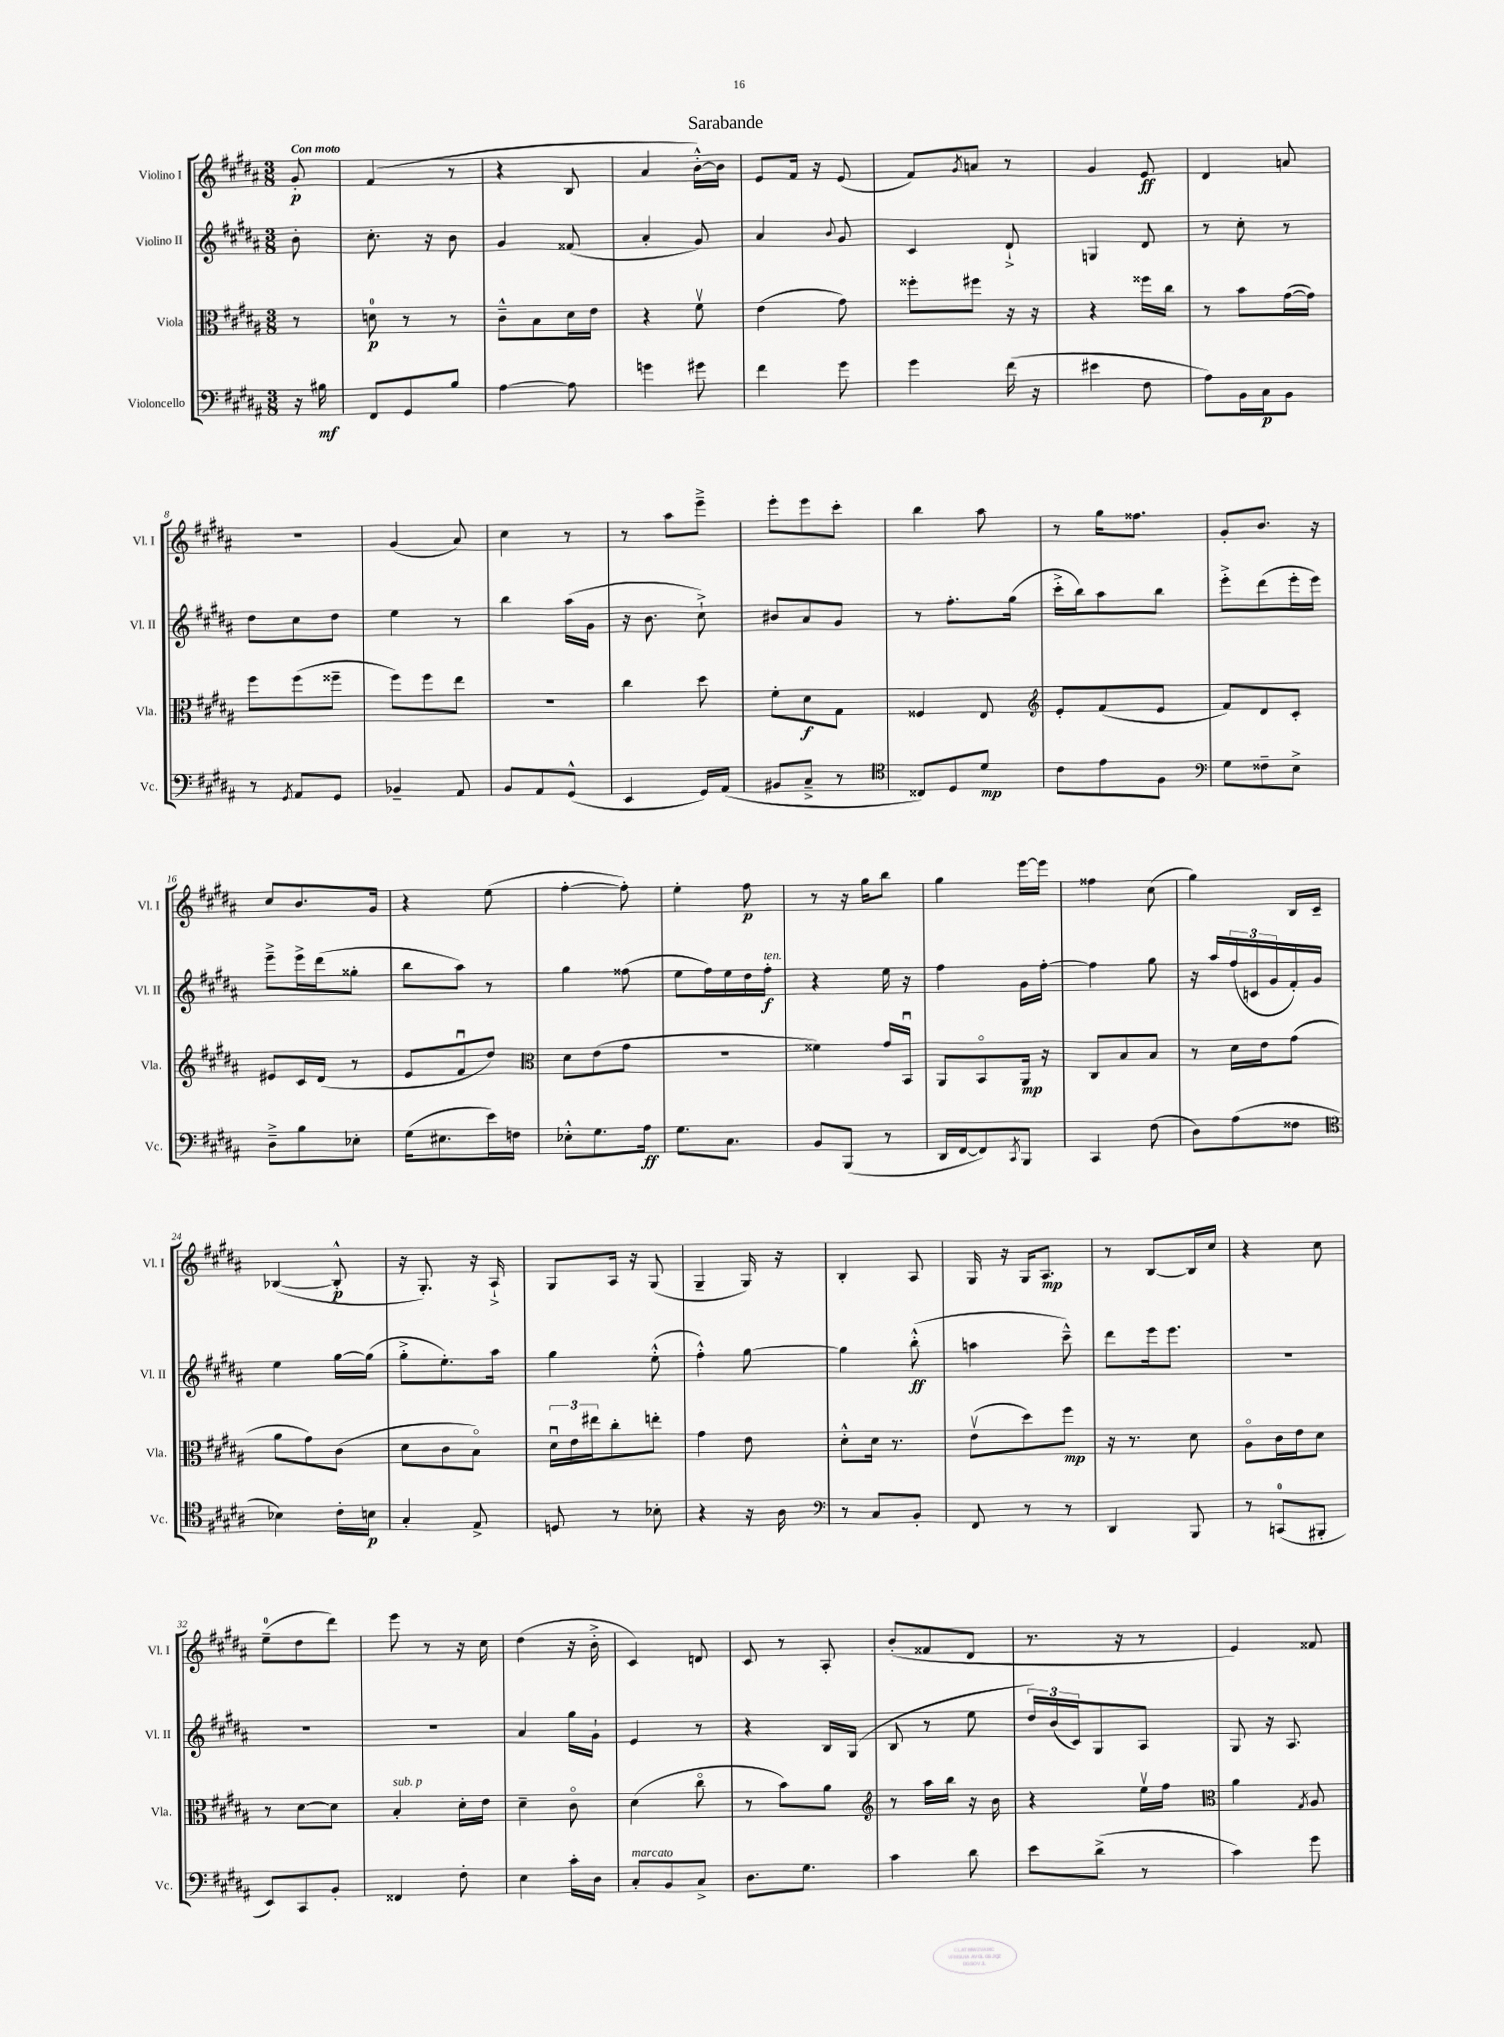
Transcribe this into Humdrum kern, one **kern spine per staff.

**kern	**kern	**kern	**kern
*staff4	*staff3	*staff2	*staff1
*clefF4	*clefC3	*clefG2	*clefG2
*k[f#c#g#d#a#]	*k[f#c#g#d#a#]	*k[f#c#g#d#a#]	*k[f#c#g#d#a#]
*M3/8	*M3/8	*M3/8	*M3/8
16r	8r	8b'	8g#'
16B#	.	.	.
=	=	=	=
8FF#	8d	8.cc#'	(4f#
8GG#	8r	.	.
.	.	16r	.
8B	8r	8b	8r
=	=	=	=
[4A#	8c#~^^	4g#	4r
.	8B	.	.
8A#]	16d#	(8f##	8B
.	16e	.	.
=	=	=	=
4g	4r	4a#'	4a#
8g#	8f#v	8g#)	[16b'^^)
.	.	.	16b]
=	=	=	=
4f#	(4e	4a#	8e
.	.	.	16f#
.	.	.	16r
.	.	8qqb	.
8g#	8g#)	8g#	(8e
=	=	=	=
4g#	8ff##'	4c#	8f#)
.	.	.	8qg#
.	8ff#	.	8a
(16f#	16r	8d#`^	8r
16r	16r	.	.
=	=	=	=
4e#	4r	4G	4g#
8F#	16ff##	8d#	8e
.	16cc#	.	.
=	=	=	=
8A#)	8r	8r	4d#
16BB	8b	8cc#'	.
16C#	.	.	.
8BB	([16g#	8r	8a
.	16g#])	.	.
=	=	=	=
8r	8ff#	8dd#	4.r
8qGG#	.	.	.
8AA#	(8ff#	8cc#	.
8GG#	8ff##~	8dd#	.
=	=	=	=
4BB-~	8ff#)	4ee	(4g#
.	8ff#	.	.
8AA#	8ee	8r	8a#)
=	=	=	=
8BB	4.r	4bb	4cc#
8AA#	.	.	.
(8GG#^^	.	(16aa#	8r
.	.	16g#	.
=	=	=	=
4EE	4cc#	16r	8r
.	.	8.b	.
.	.	.	8aa#
16GG#)	8dd#	8cc#`^)	8eee~^
(16AA#	.	.	.
=	=	=	=
8BB#	8f#'	8b#	8eee'
8C#~^	8d#	8a#	8eee
8r	8G#	8g#	8ccc#'
=	=	=	=
*clefC4	*	*	*
8C##)	4F##	8r	4bb
8D#	.	8.ff#'	.
8d#	8E	.	8aa#
.	.	(16gg#	.
=	=	=	=
*	*clefG2	*	*
8c#	8e'	16ccc#'^	8r
.	.	16bb)	.
8e	(8f#	8aa#	16gg#
.	.	.	8.ff##
8F#	8e	8bb	.
=	=	=	=
*clefF4	*	*	*
8G#	8f#)	8eee'^	8g#'
8F##~	8d#	(8ddd#	8.b
8E^	8c#'	16eee'	.
.	.	16eee)	16r
=	=	=	=
8D#~^	8e#	8eee~^	8cc#
8B	16c#	16eee^	8.b
.	(16d#	(16ddd#	.
8E-'	8r	8gg##'	.
.	.	.	16g#
=	=	=	=
(16G#	8e	8bb	4r
8.E#	.	.	.
.	8f#u	8aa#)	.
16e)	8dd#)	8r	(8ee
16F	.	.	.
=	=	=	=
*	*clefC3	*	*
8E-'^^	8d#	4gg#	[4ff#'
8.G#	(8e	.	.
.	8g#	(8ff##	8ff#'])
16A#	.	.	.
=	=	=	=
8.G#	4.r	8ee	4ee'
.	.	16ff#)	.
8.C#	.	16ee	.
.	.	16dd#	8ff#
.	.	16ff#'	.
=	=	=	=
8BB	4f##)	4r	8r
(8BBB	.	.	16r
.	.	.	16gg#
8r	16g#	16ee	8bb
.	16BBu	16r	.
=	=	=	=
16DD#	8AA#	4ff#	4gg#
[16FF#	.	.	.
8FF#])	8BBo	.	.
8qCC#	.	.	.
8BBB	16AA#	16g#	[16eee
.	16r	[16ff#'	16eee]
=	=	=	=
4CC#	8C#	4ff#]	4ff##
.	8B	.	.
(8F#	8B	8gg#	(8cc#
=	=	=	=
8D#)	8r	16r	4gg#)
.	.	16aa#	.
(8A#	16d#	(24ff#	.
.	.	24c	.
.	16e	.	.
.	.	24g#	.
8F##	(8g#	16f#')	16B
.	.	16g#	16c#~
=	=	=	=
*clefC4	*	*	*
4B-)	8a#	4ee	([4B-
.	8g#)	.	.
16c#'	(8c#	[16gg#	8B-'^^]
16B	.	(16gg#]	.
=	=	=	=
4G#'	8d#	8gg#'^	16r
.	.	.	8.G#')
.	8c#	8.ee')	.
8E^	8Bo)	.	16r
.	.	16aa#	16A#`^
=	=	=	=
8D	24d#u	4gg#	8G#
.	24e	.	.
.	24ee#	.	.
8r	8cc#'	.	16A#
.	.	.	16r
8B-'	8ee'	(8ee'^^	(8G#
=	=	=	=
4r	4g#	4ff#'^^)	4G#~
16r	8e	[8gg#	16G#)
16A#	.	.	16r
=	=	=	=
*clefF4	*	*	*
8r	8d#'^^	4gg#]	4B'
8C#	16d#	.	.
.	8.r	.	.
8BB'	.	(8bb'^^	8A#
=	=	=	=
8FF#	(8ev	4aa	16G#
.	.	.	16r
8r	8dd#)	.	16G#
.	.	.	8.A#
8r	8ff#	8ccc#~^^)	.
=	=	=	=
4DD#	16r	8ddd#	8r
.	8.r	.	.
.	.	16eee	[8B
.	.	8.eee	.
8BBB	8d#	.	16B]
.	.	.	16cc#
=	=	=	=
8r	8A#o	4.r	4r
(8CC	16c#	.	.
.	16e	.	.
8BBB#'	8d#	.	8cc#
=	=	=	=
8EE)	8r	4.r	(8ee~
8CC#	[8d#	.	8dd#
8BB'	8d#]	.	8ddd#)
=	=	=	=
4FF##	4B'	4.r	8eee
.	.	.	8r
8F#'	16d#'	.	16r
.	16e	.	16cc#
=	=	=	=
4E	4d#~	4a#	(4dd#
16c#'	8c#o	16gg#	16r
16D#	.	16g#`	16b'^
=	=	=	=
8C#'	(4d#	4e	4c#)
8BB	.	.	.
8C#^	8cc#o	8r	8d
=	=	=	=
8.D#	8r	4r	8c#
.	8b)	.	8r
8.G#	.	.	.
.	8a#	16B	8A#'
.	.	(16G#	.
=	=	=	=
*	*clefG2	*	*
4c#	8r	8B	(8b'
.	16aa#	8r	8f##
.	16bb	.	.
8d#	16r	8ee	8d#
.	16b	.	.
=	=	=	=
8e	4r	24dd#)	8.r
.	.	(24b	.
.	.	24c#)	.
(8d#^	.	8G#	.
.	.	.	16r
8r	16eev	8A#	8r
.	16ff#	.	.
=	=	=	=
*	*clefC3	*	*
4c#)	4a#	8G#	4e)
.	.	16r	.
.	.	8.A#	.
.	8qG#	.	.
8g#	8A#	.	8f##
==	==	==	==
*-	*-	*-	*-
